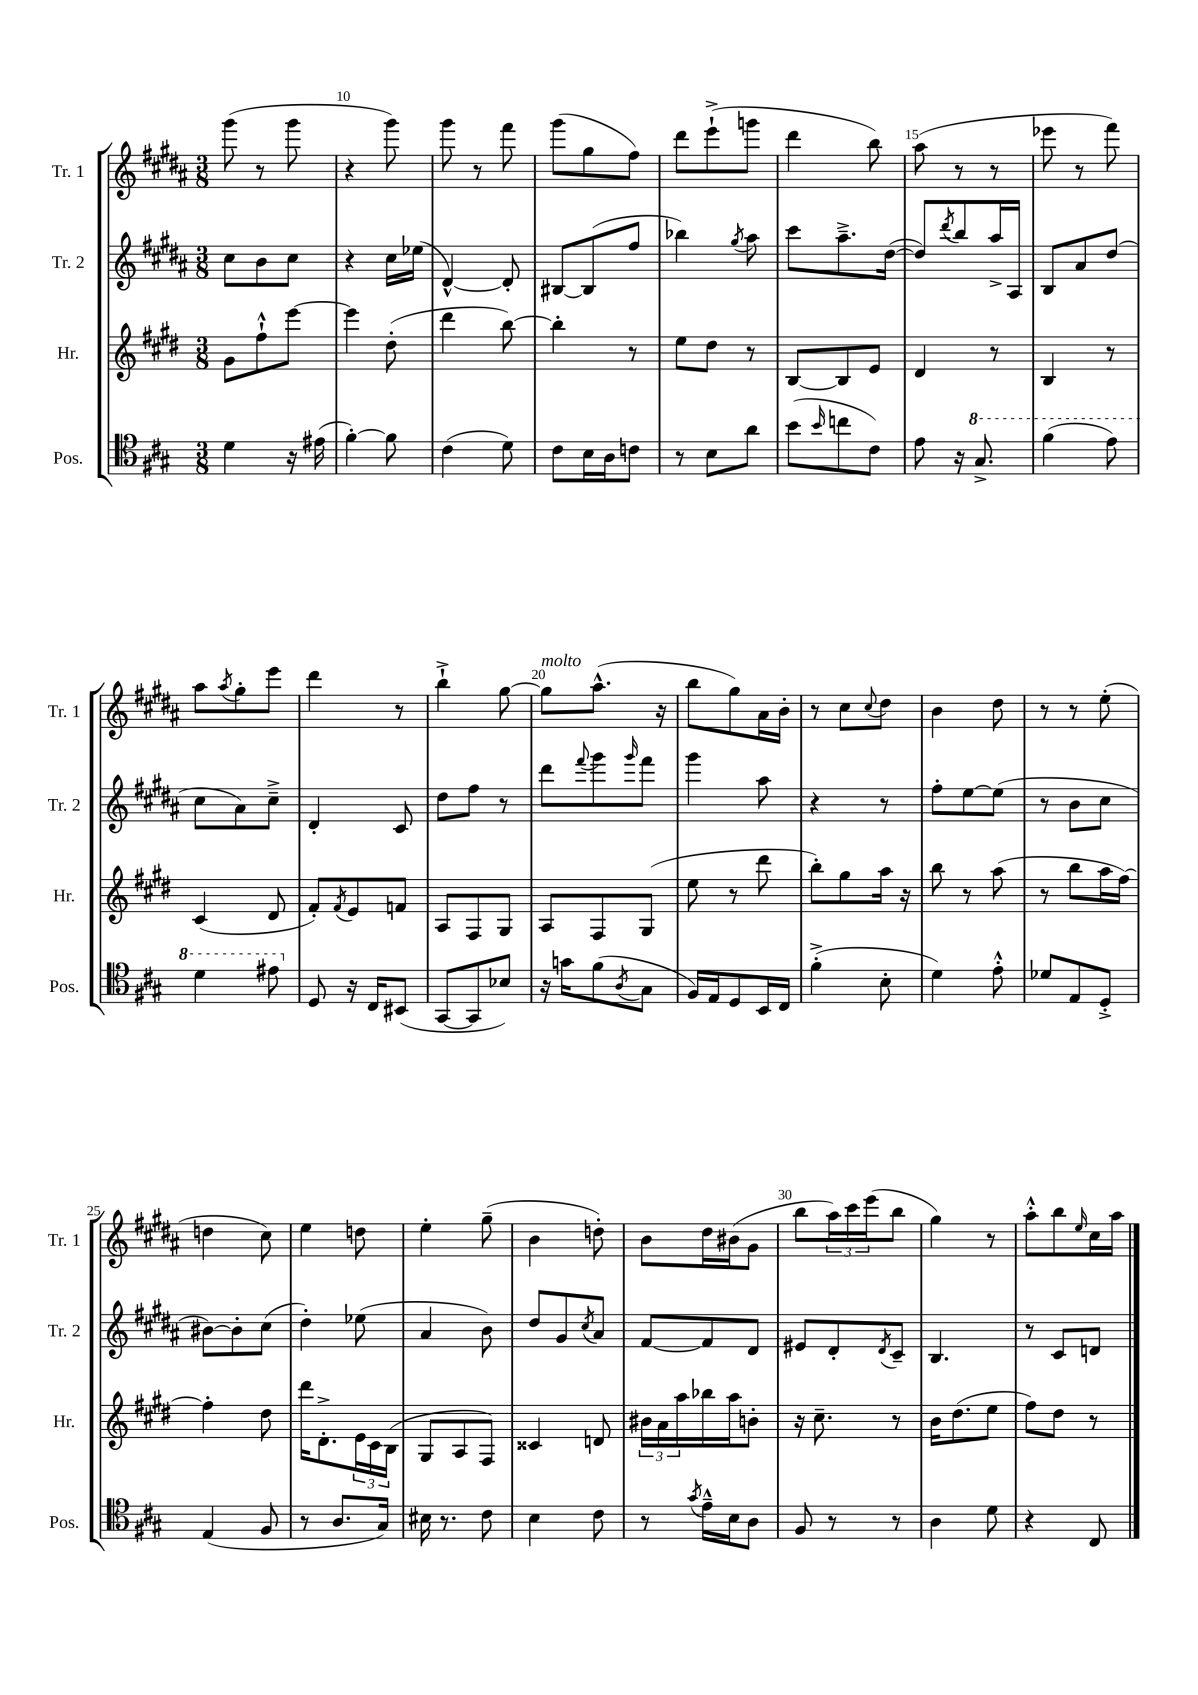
<<
\new StaffGroup <<
\new Staff = "s0" \with { instrumentName = "Tr. 1" shortInstrumentName = "Tr. 1" } {
    \clef treble \key b \major \numericTimeSignature \time 3/8
    gis'''8( r8 gis'''8 |
    r4 gis'''8) |
    gis'''8 r8 fis'''8 |
    gis'''8( gis''8 fis''8) |
    dis'''8 e'''8-!->( g'''8 |
    dis'''4 b''8) |
    ais''8( r8 r8 |
    ees'''8 r8 fis'''8) |
    ais''8 \acciaccatura { ais''8 } gis''8-. e'''8 |
    dis'''4 r8 |
    b''4-!-> gis''8~ |
    gis''8^\markup { \italic "molto" } ais''8.-^( r16 |
    b''8 gis''8) ais'16 b'16-. |
    r8 cis''8 \appoggiatura { cis''8 } dis''8 |
    b'4 dis''8 |
    r8 r8 e''8-.( |
    d''4 cis''8) |
    e''4 d''8 |
    e''4-. gis''8--( |
    b'4 d''8-.) |
    b'8 dis''16 bis'16( gis'8 |
    b''8 \tuplet 3/2 { ais''16) cis'''16 e'''16( } b''8 |
    gis''4) r8 |
    ais''8-.-^ b''8 \grace { e''16 } cis''16 ais''16 \bar "|." |
}
\new Staff = "s1" \with { instrumentName = "Tr. 2" shortInstrumentName = "Tr. 2" } {
    \clef treble \key b \major \numericTimeSignature \time 3/8
    cis''8 b'8 cis''8 |
    r4 cis''16 ees''16( |
    dis'4~-^) dis'8-. |
    bis8~ bis8( fis''8 |
    bes''4) \acciaccatura { gis''8 } ais''8 |
    cis'''8 ais''8.---> dis''16~( |
    dis''8) \acciaccatura { dis'''8 } b''8 ais''16-> ais16 |
    b8 ais'8 dis''8( |
    cis''8 ais'8) cis''8---> |
    dis'4-. cis'8 |
    dis''8 fis''8 r8 |
    dis'''8 \appoggiatura { fis'''8 } gis'''8 \grace { gis'''16 } fis'''8 |
    gis'''4 ais''8 |
    r4 r8 |
    fis''8-. e''8~ e''8( |
    r8 b'8 cis''8 |
    bis'8~) bis'8-. cis''8( |
    dis''4-.) ees''8( |
    ais'4 b'8) |
    dis''8 gis'8 \acciaccatura { cis''8 } ais'8 |
    fis'8~ fis'8 dis'8 |
    eis'8 dis'8-. \acciaccatura { dis'8 } cis'8-- |
    b4. |
    r8 cis'8 d'8 \bar "|." |
}
\new Staff = "s2" \with { instrumentName = "Hr." shortInstrumentName = "Hr." } {
    \clef treble \key e \major \numericTimeSignature \time 3/8
    gis'8 fis''8-!-^ e'''8~ |
    e'''4 dis''8-.( |
    dis'''4 b''8~) |
    b''4-. r8 |
    e''8 dis''8 r8 |
    b8~ b8 e'8 |
    dis'4 r8 |
    b4 r8 |
    cis'4( dis'8 |
    fis'8-.) \acciaccatura { fis'8 } e'8 f'8 |
    a8 fis8 gis8 |
    a8 fis8 gis8( |
    e''8 r8 dis'''8 |
    b''8-.) gis''8 a''16 r16 |
    b''8 r8 a''8( |
    r8 b''8 a''16 fis''16~) |
    fis''4-. dis''8 |
    dis'''16 dis'8.-.-> \tuplet 3/2 { e'16 cis'16 b16( } |
    gis8 a8 fis8) |
    cisis'4 d'8 |
    \tuplet 3/2 { bis'16 a'16 a''16 } bes''16 a''16 b'8-. |
    r16 cis''8.-- r8 |
    b'16 dis''8.( e''8 |
    fis''8) dis''8 r8 \bar "|." |
}
\new Staff = "s3" \with { instrumentName = "Pos." shortInstrumentName = "Pos." } {
    \clef tenor \key a \major \numericTimeSignature \time 3/8
    d'4 r16 eis'16( |
    fis'4~-.) fis'8 |
    cis'4( d'8) |
    cis'8 b16 a16 c'8 |
    r8 b8 a'8 |
    b'8( \grace { b'16 } c''8 cis'8) |
    e'8 r16 \ottava #1 gis'8.-> |
    fis''4( e''8) |
    d''4 eis''8 \ottava #0 |
    d8 r16 cis16 bis,8( |
    gis,8~ gis,8 bes8) |
    r16 g'16 fis'8( \acciaccatura { a8 } gis8 |
    fis16) e16 d8 b,16 cis16 |
    fis'4-.->( b8-. |
    d'4) e'8-.-^ |
    des'8 e8 d8-.-> |
    e4( fis8 |
    r8 a8. gis16) |
    bis16 r8. cis'8 |
    b4 cis'8 |
    r8 \acciaccatura { gis'8 } e'16---^ b16 a8 |
    fis8 r8 r8 |
    a4 d'8 |
    r4 cis8 \bar "|." |
}
>>
>>
\layout { \context { \Score currentBarNumber = #9 \override BarNumber.break-visibility = ##(#f #t #t) barNumberVisibility = #(every-nth-bar-number-visible 5) } }
